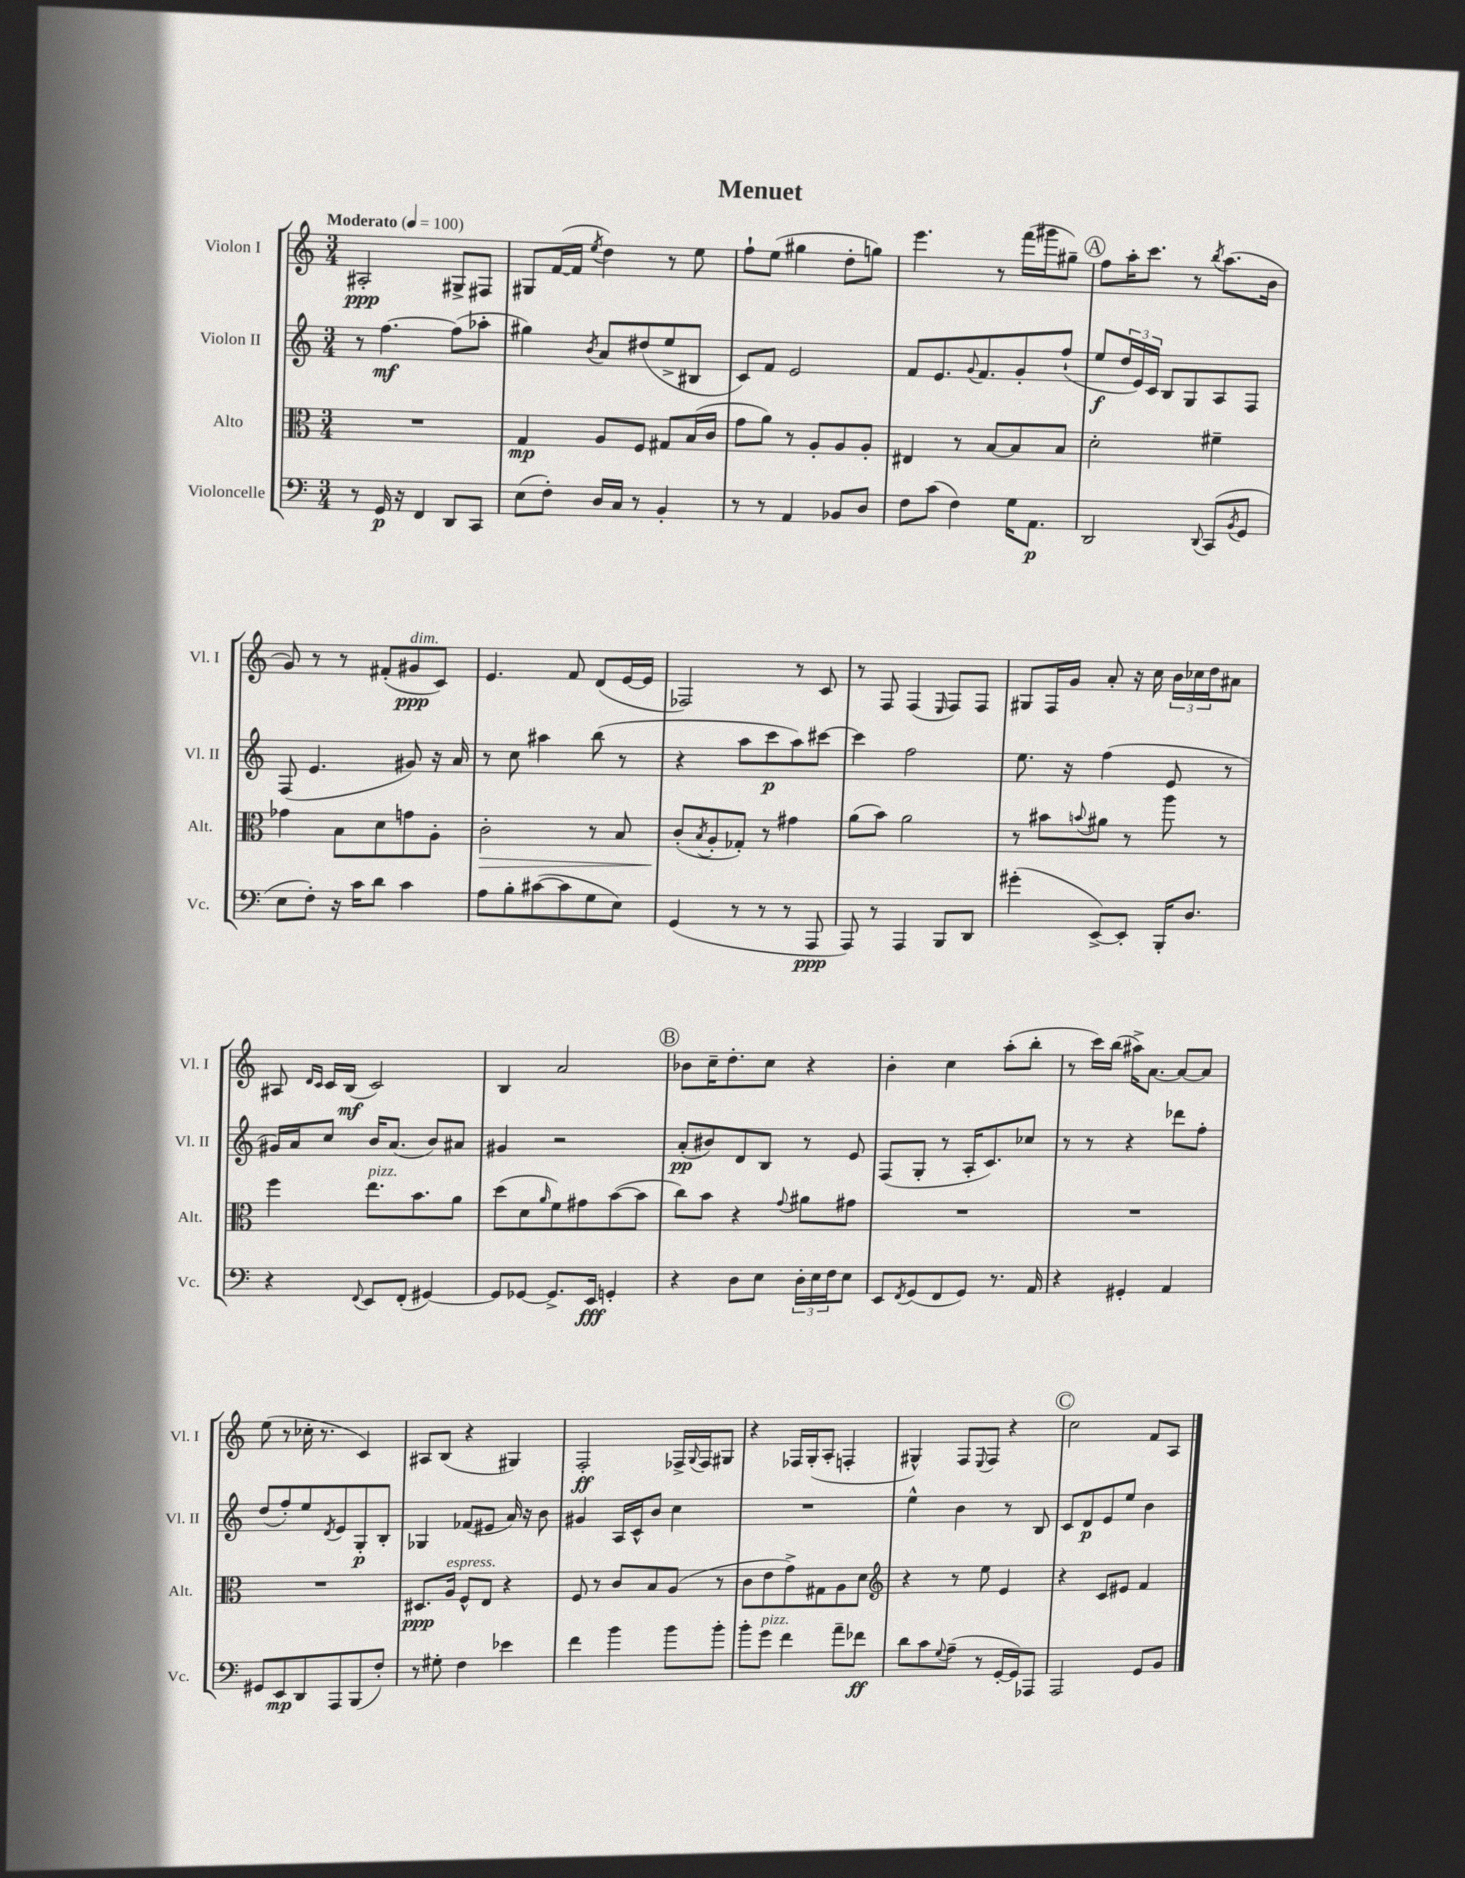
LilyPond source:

\header { title = "Menuet" }
<<
\new StaffGroup <<
\new Staff = "s0" \with { instrumentName = "Violon I" shortInstrumentName = "Vl. I" } {
    \clef treble \key c \major \numericTimeSignature \time 3/4 \tempo "Moderato" 4 = 100
    ais2-.\ppp gis8-> fis8 |
    gis8 f'16~( f'16 \acciaccatura { e''8 } d''4) r8 e''8 |
    f''8-! e''8( gis''4 d''8-. g''8) |
    e'''4. r8 f'''16( gis'''16 gis''8--) |
    \mark \markup { \circle "A" } f''8 a''16-. c'''8. r8 \acciaccatura { b''8 } a''8.( b'16 |
    g'8) r8 r8 fis'8-.( gis'8\ppp^\markup { \italic "dim." } c'8) |
    e'4. f'8 d'8( e'16~ e'16 |
    fes2) r8 c'8 |
    r8 f8 f4( \grace { e16 } f8) f8 |
    gis8 f16 g'16 a'8-. r16 c''16 \tuplet 3/2 { b'16 ces''16 d''16 } ais'8 |
    ais8 \grace { d'16 c'16 } c'16 b16\mf( c'2) |
    b4 a'2 |
    \mark \markup { \circle "B" } bes'8 c''16-- d''8.-. c''8 r4 |
    b'4-. c''4 a''8-.( b''8-. |
    r8 c'''16) b''16( ais''16->) a'8.~ a'8~ a'8 |
    e''8( r8 ces''16-. r8. c'4) |
    ais8 b8( r4 gis4) |
    f2-.\ff fes16-> \appoggiatura { g8 } fes16 gis8 |
    r4 fes16 g16-.( a8-. f4-. |
    gis4-^) f8 \appoggiatura { e8 } f8 r4 |
    \mark \markup { \circle "C" } c''2 f'8 a8 \bar "|." |
}
\new Staff = "s1" \with { instrumentName = "Violon II" shortInstrumentName = "Vl. II" } {
    \clef treble \key c \major \numericTimeSignature \time 3/4
    r8 f''4.~\mf f''8( aes''8-. |
    gis''4) \acciaccatura { b'8 } a'8 dis''8( e''8-> bis8 |
    c'8) f'8 e'2 |
    f'8 e'8. \appoggiatura { g'8 } f'8. g'8-. f''8-!( |
    \mark \markup { \circle "A" } e''8\f \tuplet 3/2 { d''16 e'16) c'16 } b8 g8 a8 f8 |
    f8( e'4. gis'8) r16 a'16 |
    r8 c''8 ais''4 b''8( r8 |
    r4 a''8 c'''8\p a''8) cis'''8~ |
    cis'''4 f''2 |
    e''8. r16 f''4( e'8 r8 |
    gis'16) a'16 c''8 b'16 a'8.( b'8) ais'8 |
    gis'4 r2 |
    \mark \markup { \circle "B" } a'8-.\pp( bis'8) d'8 b8 r8 e'8 |
    f8( g8-. r8 a16-. c'8.) ces''8 |
    r8 r8 r4 des'''8 f''8-. |
    d''8( f''8-.) e''8 \acciaccatura { d'8 } e'8 g8-.\p b8-. |
    ges4 fes'8( eis'8 a'16) r16 b'8 |
    gis'4 a16 c'16-^ b'8 c''4 |
    R2. |
    e''4-^ b'4 r8 b8 |
    \mark \markup { \circle "C" } c'8 d'8\p e'8 e''8 b'4 \bar "|." |
}
\new Staff = "s2" \with { instrumentName = "Alto" shortInstrumentName = "Alt." } {
    \clef alto \key c \major \numericTimeSignature \time 3/4
    R2. |
    g4\mp a8 f8 gis8 b16( c'16 |
    g'8 a'8) r8 a8-. a8 a8-. |
    eis4 r8 b8~ b8 b8 |
    \mark \markup { \circle "A" } d'2-. fis'4-- |
    ges'4 b8 d'8 g'8 a8-. |
    c'2-.\> r8 b8 |
    c'8-.\!( \acciaccatura { b8 } a8-. ges8-.) r8 gis'4 |
    a'8( b'8) a'2 |
    r8 bis'8 \appoggiatura { b'8 } ais'8 r8 a''8 r8 |
    f''4 e''8.^\markup { \italic "pizz." } b'8. a'8 |
    d''8( d'8 \grace { a'16 } f'8) gis'8 b'8~( b'8 |
    \mark \markup { \circle "B" } c''8) b'8 r4 \appoggiatura { g'8 } ais'8 gis'8 |
    R2. |
    R2. |
    R2. |
    dis8.\ppp a16^\markup { \italic "espress." } f8-^ e8 r4 |
    f8 r8 c'8 b8 a8( r8 |
    c'8 e'8 g'8->) gis8 a8 d'8 |
    \clef treble r4 r8 e''8 e'4 |
    \mark \markup { \circle "C" } r4 c'8 eis'8 f'4 \bar "|." |
}
\new Staff = "s3" \with { instrumentName = "Violoncelle" shortInstrumentName = "Vc." } {
    \clef bass \key c \major \numericTimeSignature \time 3/4
    r8 g,16\p r16 f,4 d,8 c,8 |
    e8( f8-.) d16 c16 r8 b,4-. |
    r8 r8 a,4 bes,8 d8 |
    f8 c'8( f4) g16 a,8.\p |
    \mark \markup { \circle "A" } d,2 \appoggiatura { d,8 } c,8( \acciaccatura { b,8 } g,8 |
    e8 f8-.) r16 c'16 d'8 c'4 |
    a8 b8-. cis'8~( cis'8 g8 e8) |
    g,4( r8 r8 r8 a,,8\ppp |
    a,,8) r8 a,,4 b,,8 d,8 |
    gis'4-.( e,8~->) e,8-. b,,16-. d8. |
    r4 \appoggiatura { f,8 } e,8 f,8-.( gis,4~) |
    gis,8 ges,8~ ges,8.-> e,16\fff g,4-. |
    \mark \markup { \circle "B" } r4 d8 e8 \tuplet 3/2 { d16-. e16 f16 } e8 |
    e,8 \acciaccatura { f,8 } g,8( f,8 g,8) r8. a,16 |
    r4 gis,4-. a,4 |
    gis,8 e,8\mp d,8 a,,8 b,,8( f8-.) |
    r8 gis8-. f4 ees'4 |
    f'4 b'4 b'8 b'8-. |
    b'8-. g'8^\markup { \italic "pizz." } f'4 a'8-- fes'8\ff |
    d'8 c'8 \appoggiatura { g8 } a8--( r8 g,16~-. g,16) aes,,8 |
    \mark \markup { \circle "C" } a,,2 g,8 b,8 \bar "|." |
}
>>
>>
\layout { \context { \Score \remove "Bar_number_engraver" } }
